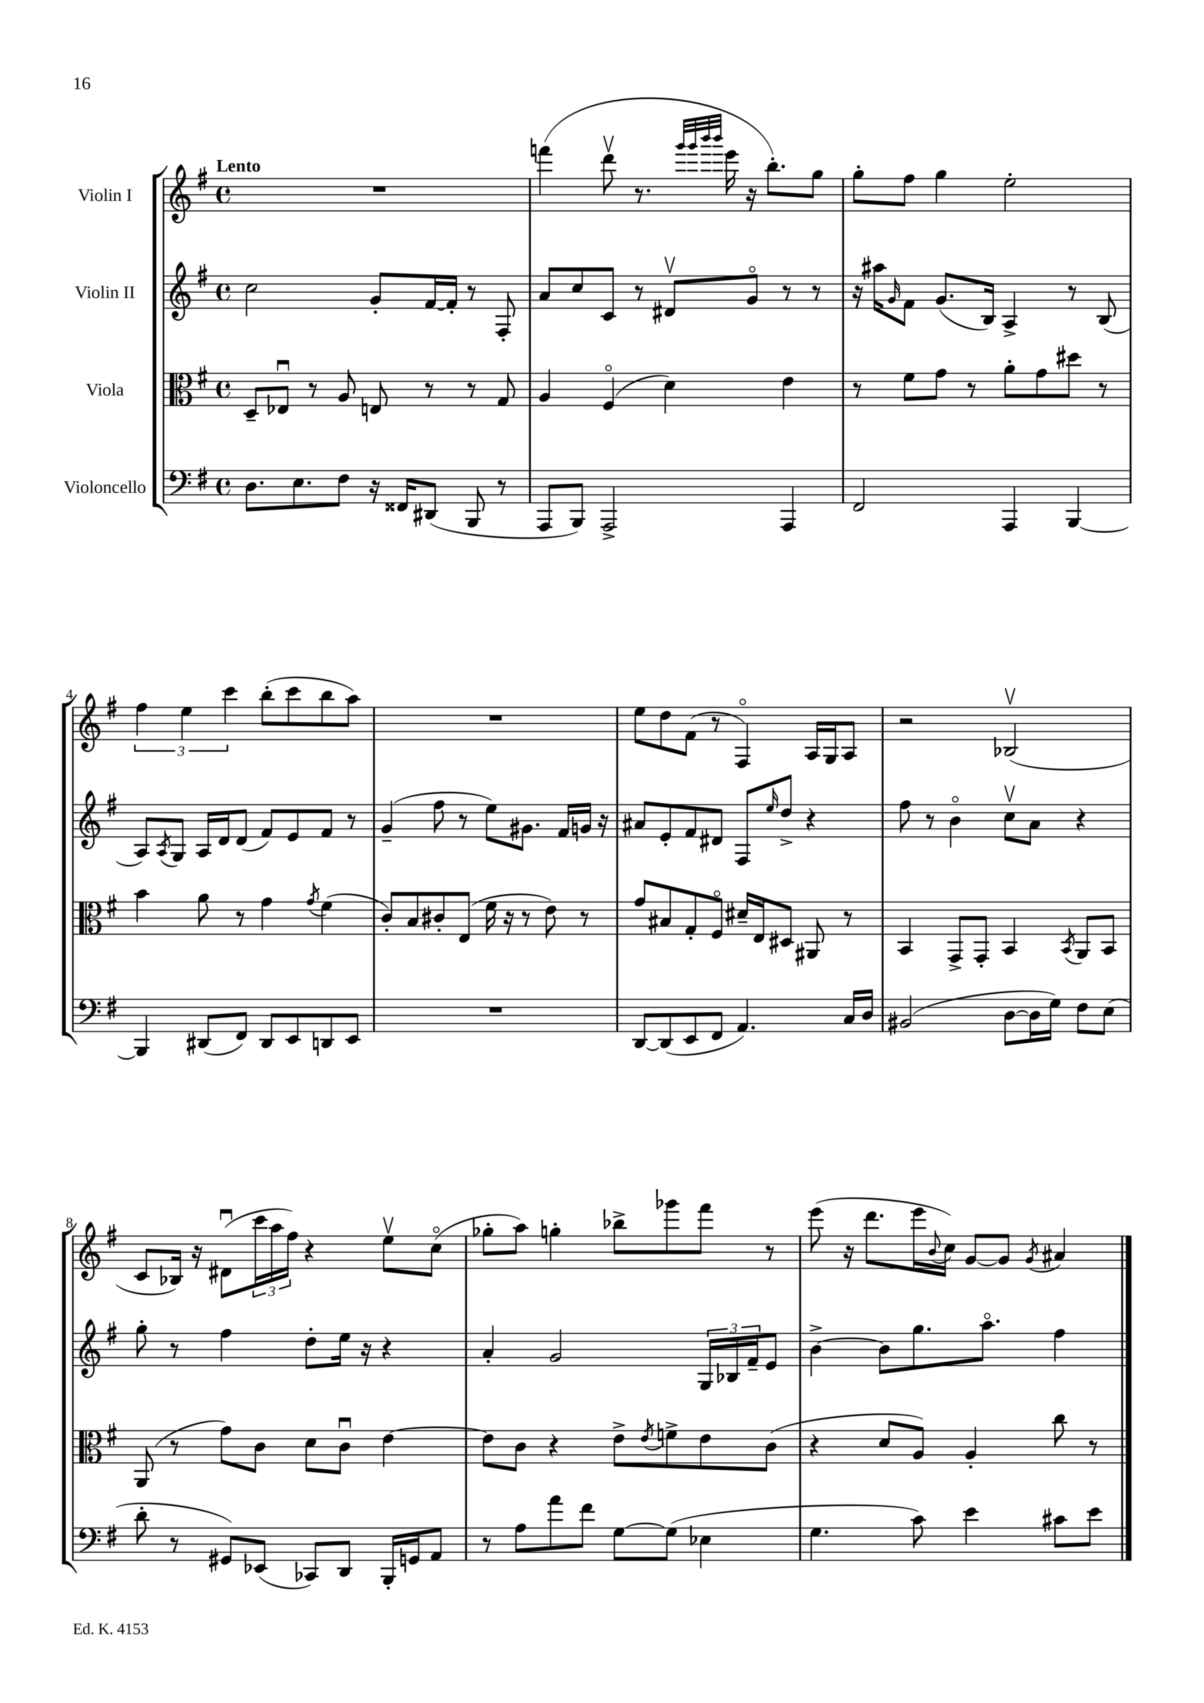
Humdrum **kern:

**kern	**kern	**kern	**kern
*staff4	*staff3	*staff2	*staff1
*clefF4	*clefC3	*clefG2	*clefG2
*k[f#]	*k[f#]	*k[f#]	*k[f#]
*M4/4	*M4/4	*M4/4	*M4/4
*met(c)	*met(c)	*met(c)	*met(c)
8.D	8D~	2cc	1r
.	8E-u	.	.
8.E	.	.	.
.	8r	.	.
8F#	8A	.	.
16r	8E	8g'	.
16FF##	.	.	.
(8DD#	8r	[16f#	.
.	.	16f#']	.
8BBB	8r	8r	.
8r	8G	8F#'	.
=	=	=	=
8AAA	4A	8a	(4fff
8BBB)	.	8cc	.
2AAA^	(4F#o	8c	8dddv
.	.	8r	8.r
.	4d)	8d#v	.
.	.	.	32qqggg
.	.	.	32qqggg
.	.	.	32qqbbb
.	.	.	32qqbbb
.	.	.	16eee
.	.	8go	16r
.	.	.	8.bb')
4AAA	4e	8r	.
.	.	8r	8gg
=	=	=	=
2FF#	8r	16r	8gg'
.	.	16aa#	.
.	.	16qqg	.
.	8f#	8f#	8ff#
.	8g	(8.g	4gg
.	8r	.	.
.	.	16B)	.
4AAA	8a'	4A^	2ee'
.	8g	.	.
[4BBB	8dd#	8r	.
.	8r	(8B	.
=	=	=	=
4BBB]	4b	8A)	6ff#
.	.	8qA	.
.	.	8G	.
.	.	.	6ee
(8DD#	8a	16A	.
.	.	16d	.
.	.	.	6ccc
8FF#)	8r	(8d	.
8DD#	4g	8f#)	(8bb'
8EE	.	8e	8ccc
.	8qg	.	.
8DD	(4f#	8f#	8bb
8EE	.	8r	8aa)
=	=	=	=
1r	8c')	(4g~	1r
.	8B	.	.
.	8c#'	8ff#	.
.	(8E	8r	.
.	16f#	8ee)	.
.	16r	.	.
.	8r	8.g#	.
.	8e)	.	.
.	.	16f#	.
.	8r	16g	.
.	.	16r	.
=	=	=	=
[8DD	8g	8a#	8ee
(8DD]	8B#	8e'	8dd
8EE	8G'	8f#	(8f#
8FF#	8F#o	8d#	8r
4.AA)	16d#~	8F#	4F#o)
.	16E	.	.
.	.	16qqee	.
.	8D#	8dd^	.
.	8AA#	4r	16A
.	.	.	16G
16C	8r	.	8A
16D	.	.	.
=	=	=	=
(2BB#	4BB	8ff#	2r
.	.	8r	.
.	8GG^	4bo	.
.	8GG'	.	.
[8D	4BB	8ccv	(2B-v
16D]	.	8a	.
16G)	.	.	.
.	8qBB	.	.
8F#	8AA	4r	.
(8E	8BB	.	.
=	=	=	=
8d'	(8AA	8gg'	8c
8r	8r	8r	16B-)
.	.	.	16r
8GG#)	8g)	4ff#	(8d#u
(8EE-	8c	.	24ccc
.	.	.	24aa
.	.	.	24ff#)
8CC-)	8d	8dd'	4r
8DD	8cu	16ee	.
.	.	16r	.
16BBB'	[4e	4r	8eev
16GG	.	.	.
8AA	.	.	(8cco
=	=	=	=
8r	8e]	4a'	8gg-'
8A	8c	.	8aa)
8a	4r	2g	4gg'
8f#	.	.	.
[8G	8e^	.	8bb-^
.	8qe	.	.
(8G]	8f^	.	8ggg-
4E-	8e	24G	8fff#
.	.	24B-	.
.	.	24f#~	.
.	(8c	8e	8r
=	=	=	=
4.G	4r	[4b^	(8eee
.	.	.	16r
.	.	.	8.ddd
.	8d	8b]	.
8c)	8A)	8.gg	16eee
.	.	.	8qqb
.	.	.	16cc)
4e	4A'	.	[8g
.	.	8.aao	.
.	.	.	8g]
.	.	.	8qg
8c#	8cc	4ff#	4a#
8e	8r	.	.
==	==	==	==
*-	*-	*-	*-
